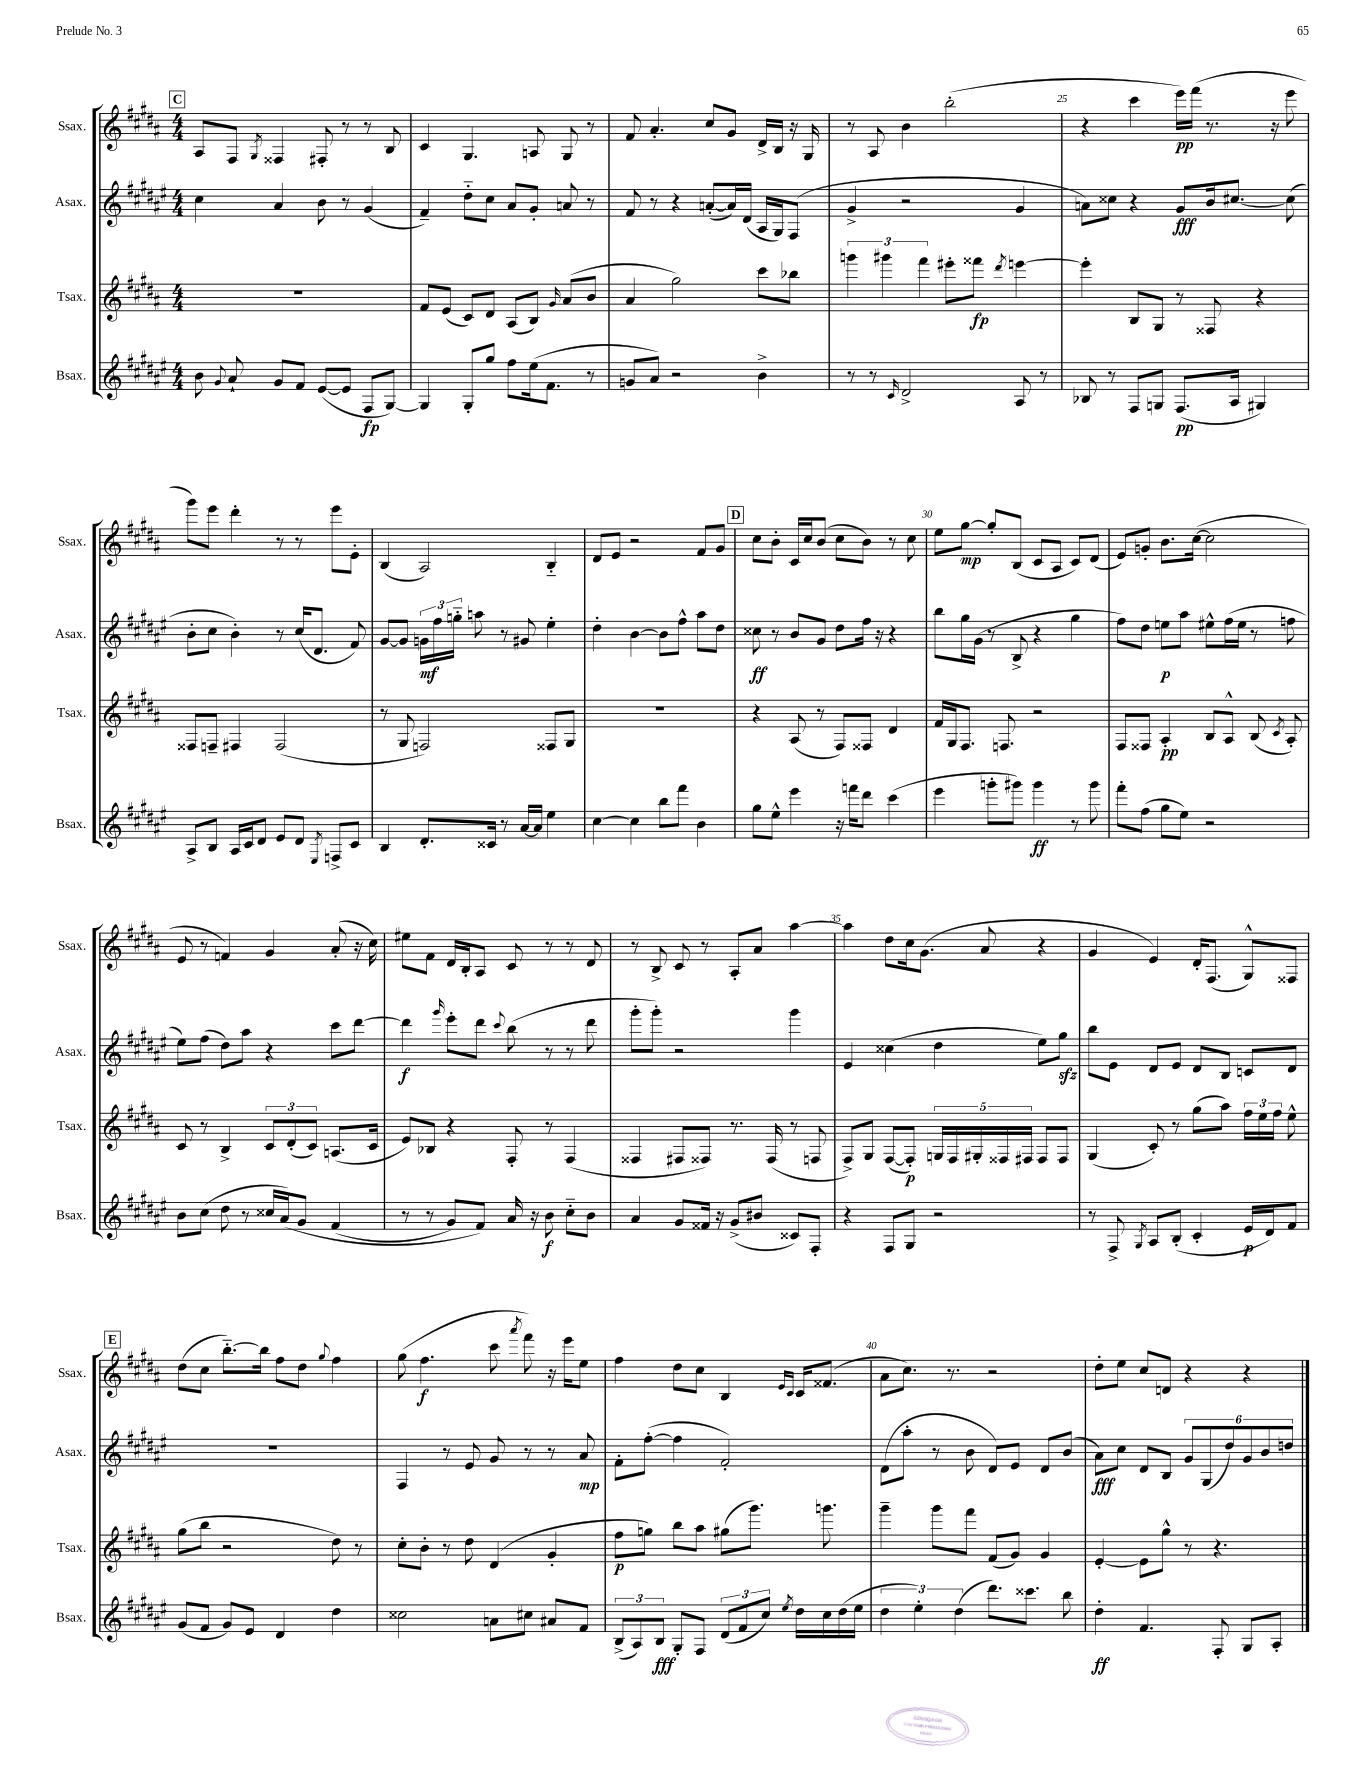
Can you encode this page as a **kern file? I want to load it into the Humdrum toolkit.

**kern	**dynam	**kern	**dynam	**kern	**dynam	**kern	**dynam
*part4	*part4	*part3	*part3	*part2	*part2	*part1	*part1
*staff4	*staff4	*staff3	*staff3	*staff2	*staff2	*staff1	*staff1
*I"Bsax.	*	*I"Tsax.	*	*I"Asax.	*	*I"Ssax.	*
*I'Bsax.	*	*I'Tsax.	*	*I'Asax.	*	*I'Ssax.	*
*clefG2	*	*clefG2	*	*clefG2	*	*clefG2	*
*k[f#c#g#d#a#e#]	*	*k[f#c#g#d#a#]	*	*k[f#c#g#d#a#e#]	*	*k[f#c#g#d#a#]	*
*M4/4	*	*M4/4	*	*M4/4	*	*M4/4	*
!!LO:REH:place=s1:t=C
=21	=21	=21	=21	=21	=21	=21	=21
8b\	.	1r	.	4cc#\	.	8A#/L	.
8qqg#/	.	.	.	.	.	.	.
8a#`/	.	.	.	.	.	8F#/J	.
.	.	.	.	.	.	8qG#/	.
8g#/L	.	.	.	4a#/	.	4F##X/	.
8f#/J	.	.	.	.	.	.	.
([8e#/L	.	.	.	8b\	.	8F#X'/	.
8e#/J]	.	.	.	8r	.	8r	.
8F#/L	fp	.	.	(4g#/	.	8r	.
[8G#/J)	.	.	.	.	.	8B/	.
=22	=22	=22	=22	=22	=22	=22	=22
4G#/]	.	8f#/L	.	4f#~/)	.	4c#/	.
.	.	(8e/J	.	.	.	.	.
8G#'/L	.	8c#/L)	.	8dd#\L	.	4.G#/	.
8gg#/J	.	8d#/J	.	8cc#\J	.	.	.
8ff#\L	.	(8A#/L	.	8a#/L	.	.	.
(16ee#\k	.	8B/J)	.	8g#'/J	.	8An/	.
8.f#\J	.	.	.	.	.	.	.
.	.	16qqg#/	.	.	.	.	.
.	.	(8a#/L	.	8an/	.	8G#/	.
8r	.	8b/J	.	8r	.	8r	.
=23	=23	=23	=23	=23	=23	=23	=23
8gn/L	.	4a#/	.	8f#/	.	8f#/	.
8a#/J)	.	.	.	8r	.	4.a#'/	.
2r	.	2gg#\)	.	4r	.	.	.
.	.	.	.	([8an'/L	.	8cc#/L	.
.	.	.	.	16a/L])	.	8g#/J	.
.	.	.	.	(16d#/JJ	.	.	.
4b^\	.	8ccc#\L	.	16A#/LL	.	16d#^/LL	.
.	.	.	.	16G#/J)	.	16B/JJ	.
.	.	8bb-X\J	.	(8F#/J	.	16r	.
.	.	.	.	.	.	16G#/	.
=24	=24	=24	=24	=24	=24	=24	=24
8r	.	6gggn\	.	4g#^/	.	8r	.
8r	.	.	.	.	.	8A#/	.
.	.	6ggg#X\	.	.	.	.	.
16qqc#/	.	.	.	.	.	.	.
2d#^/	.	.	.	2r	.	4b\	.
.	.	6fff#\	.	.	.	.	.
.	.	8eee#X'\L	.	.	.	(2bb'\	.
.	.	8fff##X\J	fp	.	.	.	.
.	.	8qddd#/	.	.	.	.	.
8A#/	.	[4eeen\	.	4g#/	.	.	.
8r	.	.	.	.	.	.	.
=25	=25	=25	=25	=25	=25	=25	=25
8B-X/	.	4eee'\]	.	8an\L)	.	4r	.
8r	.	.	.	8cc##X\J	.	.	.
8F#/L	.	8B/L	.	4r	.	4ccc#\	.
8Gn/J	.	8G#/J	.	.	.	.	.
(8.F#/L	pp	8r	.	8g#/L	fff	16eee\LL)	pp
.	.	.	.	.	.	(16fff#\JJ	.
.	.	8F##X/	.	16b/k	.	8.r	.
16A#/Jk	.	.	.	[8.cc#X/J	.	.	.
4G#X/)	.	4r	.	.	.	.	.
.	.	.	.	.	.	16r	.
.	.	.	.	(8cc#\]	.	8eee\	.
!!LO:LB:g=z
=26	=26	=26	=26	=26	=26	=26	=26
8A#^/L	.	8F##X/L	.	8b'\L	.	8ggg#\L)	.
8B/J	.	8Fn~/J	.	8cc#\J	.	8eee\J	.
16A#/LL	.	4F#X/	.	4b'\)	.	4ddd#'\	.
16c#/J	.	.	.	.	.	.	.
8d#/J	.	.	.	.	.	.	.
8e#/L	.	(2F#/	.	8r	.	8r	.
8d#/J	.	.	.	(16cc#/KL	.	8r	.
.	.	.	.	8.d#/J	.	.	.
8qE#/	.	.	.	.	.	.	.
8Fn^/L	.	.	.	.	.	8eee\L	.
8c#/J	.	.	.	8f#/)	.	8e'\J	.
=27	=27	=27	=27	=27	=27	=27	=27
4B/	.	8r	.	[8g#/L	.	(4B/	.
.	.	8G#/	.	8g#/J]	.	.	.
8.d#'/L	.	2Fn/)	.	24gn\LL	mf	2A#/)	.
.	.	.	.	24ff#\	.	.	.
.	.	.	.	24ggn\JJ	.	.	.
.	.	.	.	8aan\	.	.	.
16c##X/Jk	.	.	.	.	.	.	.
8r	.	.	.	8r	.	.	.
[16a#/LL	.	.	.	8g#X/	.	.	.
16a#/JJ]	.	.	.	.	.	.	.
4ee#\	.	8F##X/L	.	4ee#'\	.	4B/	.
.	.	8G#/J	.	.	.	.	.
=28	=28	=28	=28	=28	=28	=28	=28
[4cc#\	.	1r	.	4dd#'\	.	8d#/L	.
.	.	.	.	.	.	8e/J	.
4cc#\]	.	.	.	[4b\	.	2r	.
8bb\L	.	.	.	8b\L]	.	.	.
8fff#\J	.	.	.	8ff#^^\J	.	.	.
4b\	.	.	.	8aa#\L	.	8f#/L	.
.	.	.	.	8dd#\J	.	8g#/J	.
!!LO:REH:place=s1:t=D
=29	=29	=29	=29	=29	=29	=29	=29
8gg#\L	.	4r	.	8cc##X\	ff	8cc#\L	.
8ee#^^\J	.	.	.	8r	.	8b'\J	.
4eee#\	.	(8A#/	.	8b/L	.	16c#/LL	.
.	.	.	.	.	.	16cc#/J	.
.	.	8r	.	8g#/J	.	(8b/J	.
16r	.	8F#/L)	.	8dd#\L	.	8cc#\L	.
16fffn\KL	.	.	.	.	.	.	.
8ddd#\J	.	8F##X/J	.	16ff#\Jk	.	8b\J)	.
.	.	.	.	16r	.	.	.
(4ccc#\	.	4d#/	.	4r	.	8r	.
.	.	.	.	.	.	8cc#\	.
=30	=30	=30	=30	=30	=30	=30	=30
4eee#\	.	16f#/LL	.	8bb\L	.	8ee\L	.
.	.	16G#/J	.	.	.	.	.
.	.	8.F#/J	.	16gg#\L	.	[8gg#\J	mp
.	.	.	.	(16g#\JJ	.	.	.
8gggn'\L	.	.	.	8r	.	8gg#'/L]	.
.	.	8.Fn/	.	.	.	.	.
8ggg#X\J)	.	.	.	8B^/	.	(8B/J	.
4ggg#\	ff	2r	.	4r	.	8c#/L	.
.	.	.	.	.	.	8A#/J	.
8r	.	.	.	4gg#\	.	8c#/L)	.
8ggg#\	.	.	.	.	.	(8d#/J	.
=31	=31	=31	=31	=31	=31	=31	=31
8fff#'\L	.	8F#/L	.	8ff#\L)	.	8e/L)	.
(8ff#\J	.	8F##X/J	.	8dd#\J	.	8gn'/J	.
8gg#\L	.	4A#'/	pp	8een\L	p	8.b\L	.
8ee#\J)	.	.	.	8aa#\J	.	.	.
.	.	.	.	.	.	([16cc#\Jk	.
2r	.	8B/L	.	8ee#X^^\L	.	2cc#\]	.
.	.	8A#^^/J	.	(16ff#\L	.	.	.
.	.	.	.	16ee#\JJ	.	.	.
.	.	(8B/	.	8r	.	.	.
.	.	8qc#/	.	.	.	.	.
.	.	8A#'/)	.	8ffn\	.	.	.
!!LO:LB:g=z
=32	=32	=32	=32	=32	=32	=32	=32
8b\L	.	8c#/	.	8ee#\L)	.	8e/	.
(8cc#\J	.	8r	.	(8ff#\J	.	8r	.
8dd#\	.	4B^/	.	8dd#\L)	.	4fn/)	.
8r	.	.	.	8aa#\J	.	.	.
16cc##X/LL	.	12c#/L	.	4r	.	4g#/	.
(16a#/J)	.	.	.	.	.	.	.
.	.	(12d#'/	.	.	.	.	.
8g#/J	.	.	.	.	.	.	.
.	.	12c#/J)	.	.	.	.	.
(4f#/	.	(8.An/L	.	8ccc#\L	.	(8a#'/	.
.	.	.	.	[8ddd#\J	.	16r	.
.	.	16c#/Jk	.	.	.	16cc#\)	.
=33	=33	=33	=33	=33	=33	=33	=33
8r	.	8e/L)	.	4ddd#\]	f	8ee#X\L	.
8r	.	8B-X/J	.	.	.	8f#\J	.
.	.	.	.	16qqggg#/	.	.	.
8g#/L)	.	4r	.	8eee#'\L	.	16d#/LL	.
.	.	.	.	.	.	16B'/J	.
8f#/J)	.	.	.	8ddd#\J	.	8A#/J	.
.	.	.	.	8qqccc#/	.	.	.
16a#/	.	8F#'/	.	(8bb\	.	8c#/	.
16r	.	.	.	.	.	.	.
8b\	f	8r	.	8r	.	8r	.
8cc#\L	.	(4F#/	.	8r	.	8r	.
8b\J	.	.	.	8ddd#\	.	8d#/	.
=34	=34	=34	=34	=34	=34	=34	=34
4a#/	.	4F##X/	.	8ggg#'\L	.	8r	.
.	.	.	.	8ggg#'\J)	.	8B^/	.
8g#/L	.	8F#X/L	.	2r	.	8c#/	.
16f##X/Jk	.	8F##X/J)	.	.	.	8r	.
16r	.	.	.	.	.	.	.
(8g#^/L	.	8.r	.	.	.	8A#'/L	.
8b#X/J	.	.	.	.	.	8a#/J	.
.	.	(16F##/	.	.	.	.	.
8c##X/L)	.	8r	.	4ggg#\	.	[4aa#\	.
8F#'/J	.	8Fn/	.	.	.	.	.
=35	=35	=35	=35	=35	=35	=35	=35
4r	.	8F#^/L)	.	4e#/	.	4aa#\]	.
.	.	8G#/J	.	.	.	.	.
8F#/L	.	([8F#/L	.	(4cc##X\	.	8dd#\L	.
8G#/J	.	8F#'/J])	p	.	.	16cc#\k	.
.	.	.	.	.	.	(8.g#\J	.
2r	.	20Gn/LL	.	4dd#\	.	.	.
.	.	20F#/	.	.	.	.	.
.	.	20G#X'/	.	.	.	.	.
.	.	.	.	.	.	8a#/	.
.	.	20F##X/	.	.	.	.	.
.	.	20F#X/JJ	.	.	.	.	.
.	.	8F#/L	.	8ee#\L)	.	4r	.
.	.	8F#/J	.	8gg#zz\J	.	.	.
=36	=36	=36	=36	=36	=36	=36	=36
8r	.	(4G#/	.	8bb\L	.	4g#/	.
8F#^/	.	.	.	8e#\J	.	.	.
8qG#/	.	.	.	.	.	.	.
8A#/L	.	8c#'/)	.	8d#/L	.	4e/)	.
(8B'/J	.	8r	.	8e#/J	.	.	.
4c#'/	.	(8gg#\L	.	8d#/L	.	16d#'/KL	.
.	.	.	.	.	.	(8.F#/J	.
.	.	8aa#\J)	.	8B/J	.	.	.
16e#/LL	p	24ff#\LL	.	8cn/L	.	8G#^^/L)	.
.	.	24ee\	.	.	.	.	.
16d#/J)	.	.	.	.	.	.	.
.	.	24ff#\JJ	.	.	.	.	.
8f#/J	.	8ee^^\	.	8d#/J	.	8F##X/J	.
!!LO:LB:g=z
!!LO:REH:place=s1:t=E
=37	=37	=37	=37	=37	=37	=37	=37
(8g#/L	.	(8gg#\L	.	1r	.	(8dd#\L	.
8f#/J	.	8bb\J	.	.	.	8cc#\J	.
8g#/L)	.	2r	.	.	.	[8.bb\L)	.
8e#/J	.	.	.	.	.	.	.
.	.	.	.	.	.	16bb\Jk]	.
4d#/	.	.	.	.	.	8ff#\L	.
.	.	.	.	.	.	8dd#\J	.
.	.	.	.	.	.	8qqgg#/	.
4dd#\	.	8dd#\)	.	.	.	4ff#\	.
.	.	8r	.	.	.	.	.
=38	=38	=38	=38	=38	=38	=38	=38
2cc##X\	.	8cc#'\L	.	4F#/	.	(8gg#\	.
.	.	8b'\J	.	.	.	4.ff#\	f
.	.	8r	.	8r	.	.	.
.	.	8dd#\	.	8e#/	.	.	.
8an\L	.	(4d#/	.	8g#/	.	8ccc#\	.
.	.	.	.	.	.	8qaaa#/	.
8cc#X\J	.	.	.	8r	.	8fff#\)	.
8a#X/L	.	4g#'/	.	8r	.	16r	.
.	.	.	.	.	.	16eee\KL	.
8f#/J	.	.	.	8a#/	mp	8ee\J	.
=39	=39	=39	=39	=39	=39	=39	=39
(12B^/L	.	8ff#\L	p	8f#'\L	.	4ff#\	.
12A#/)	.	.	.	.	.	.	.
.	.	8ggn\J)	.	([8ff#'\J	.	.	.
12B/J	fff	.	.	.	.	.	.
8G#'/L	.	8bb\L	.	4ff#\]	.	8dd#\L	.
8F#/J	.	8aa#\J	.	.	.	8cc#\J	.
(12d#/L	.	(8gg#X\L	.	2f#'/)	.	4B/	.
12f#/	.	.	.	.	.	.	.
.	.	8.ggg#\J)	.	.	.	.	.
12cc#/J)	.	.	.	.	.	.	.
.	.	.	.	.	.	16qqe/LL	.
8qee#/	.	.	.	.	.	16qqc#/JJ	.
16dd#\LL	.	.	.	.	.	16c#/KL	.
16cc#\	.	8.gggn\	.	.	.	(8.f##X/J	.
(16dd#\	.	.	.	.	.	.	.
16ee#\JJ	.	.	.	.	.	.	.
=40	=40	=40	=40	=40	=40	=40	=40
6dd#\	.	4ggg#~\	.	(8d#\L	.	8a#\L	.
.	.	.	.	8aa#'\J	.	8.cc#\J)	.
6ee#'\)	.	.	.	.	.	.	.
.	.	8ggg#\L	.	8r	.	.	.
.	.	.	.	.	.	8.r	.
(6dd#\	.	.	.	.	.	.	.
.	.	8fff#\J	.	8b\	.	.	.
8.ddd#\L)	.	(8f#/L	.	8d#/L)	.	2r	.
.	.	8g#/J)	.	8e#/J	.	.	.
8.ccc##X\J	.	.	.	.	.	.	.
.	.	4g#/	.	8d#/L	.	.	.
8bb\	.	.	.	(8b/J	.	.	.
=41	=41	=41	=41	=41	=41	=41	=41
4dd#'\	ff	[4e'/	.	8a#\L)	fff	8dd#'\L	.
.	.	.	.	8cc#\J	.	8ee\J	.
4.f#/	.	8e\L]	.	8d#/L	.	8cc#/L	.
.	.	8gg#^^\J	.	8B/J	.	8dn/J	.
.	.	8r	.	12g#/L	.	4r	.
.	.	.	.	(12G#/	.	.	.
8F#'/	.	4.r	.	.	.	.	.
.	.	.	.	12dd#/)	.	.	.
8G#/L	.	.	.	12g#/	.	4r	.
.	.	.	.	12b/	.	.	.
8A#'/J	.	.	.	.	.	.	.
.	.	.	.	12ddn/J	.	.	.
==	==	==	==	==	==	==	==
*-	*-	*-	*-	*-	*-	*-	*-
